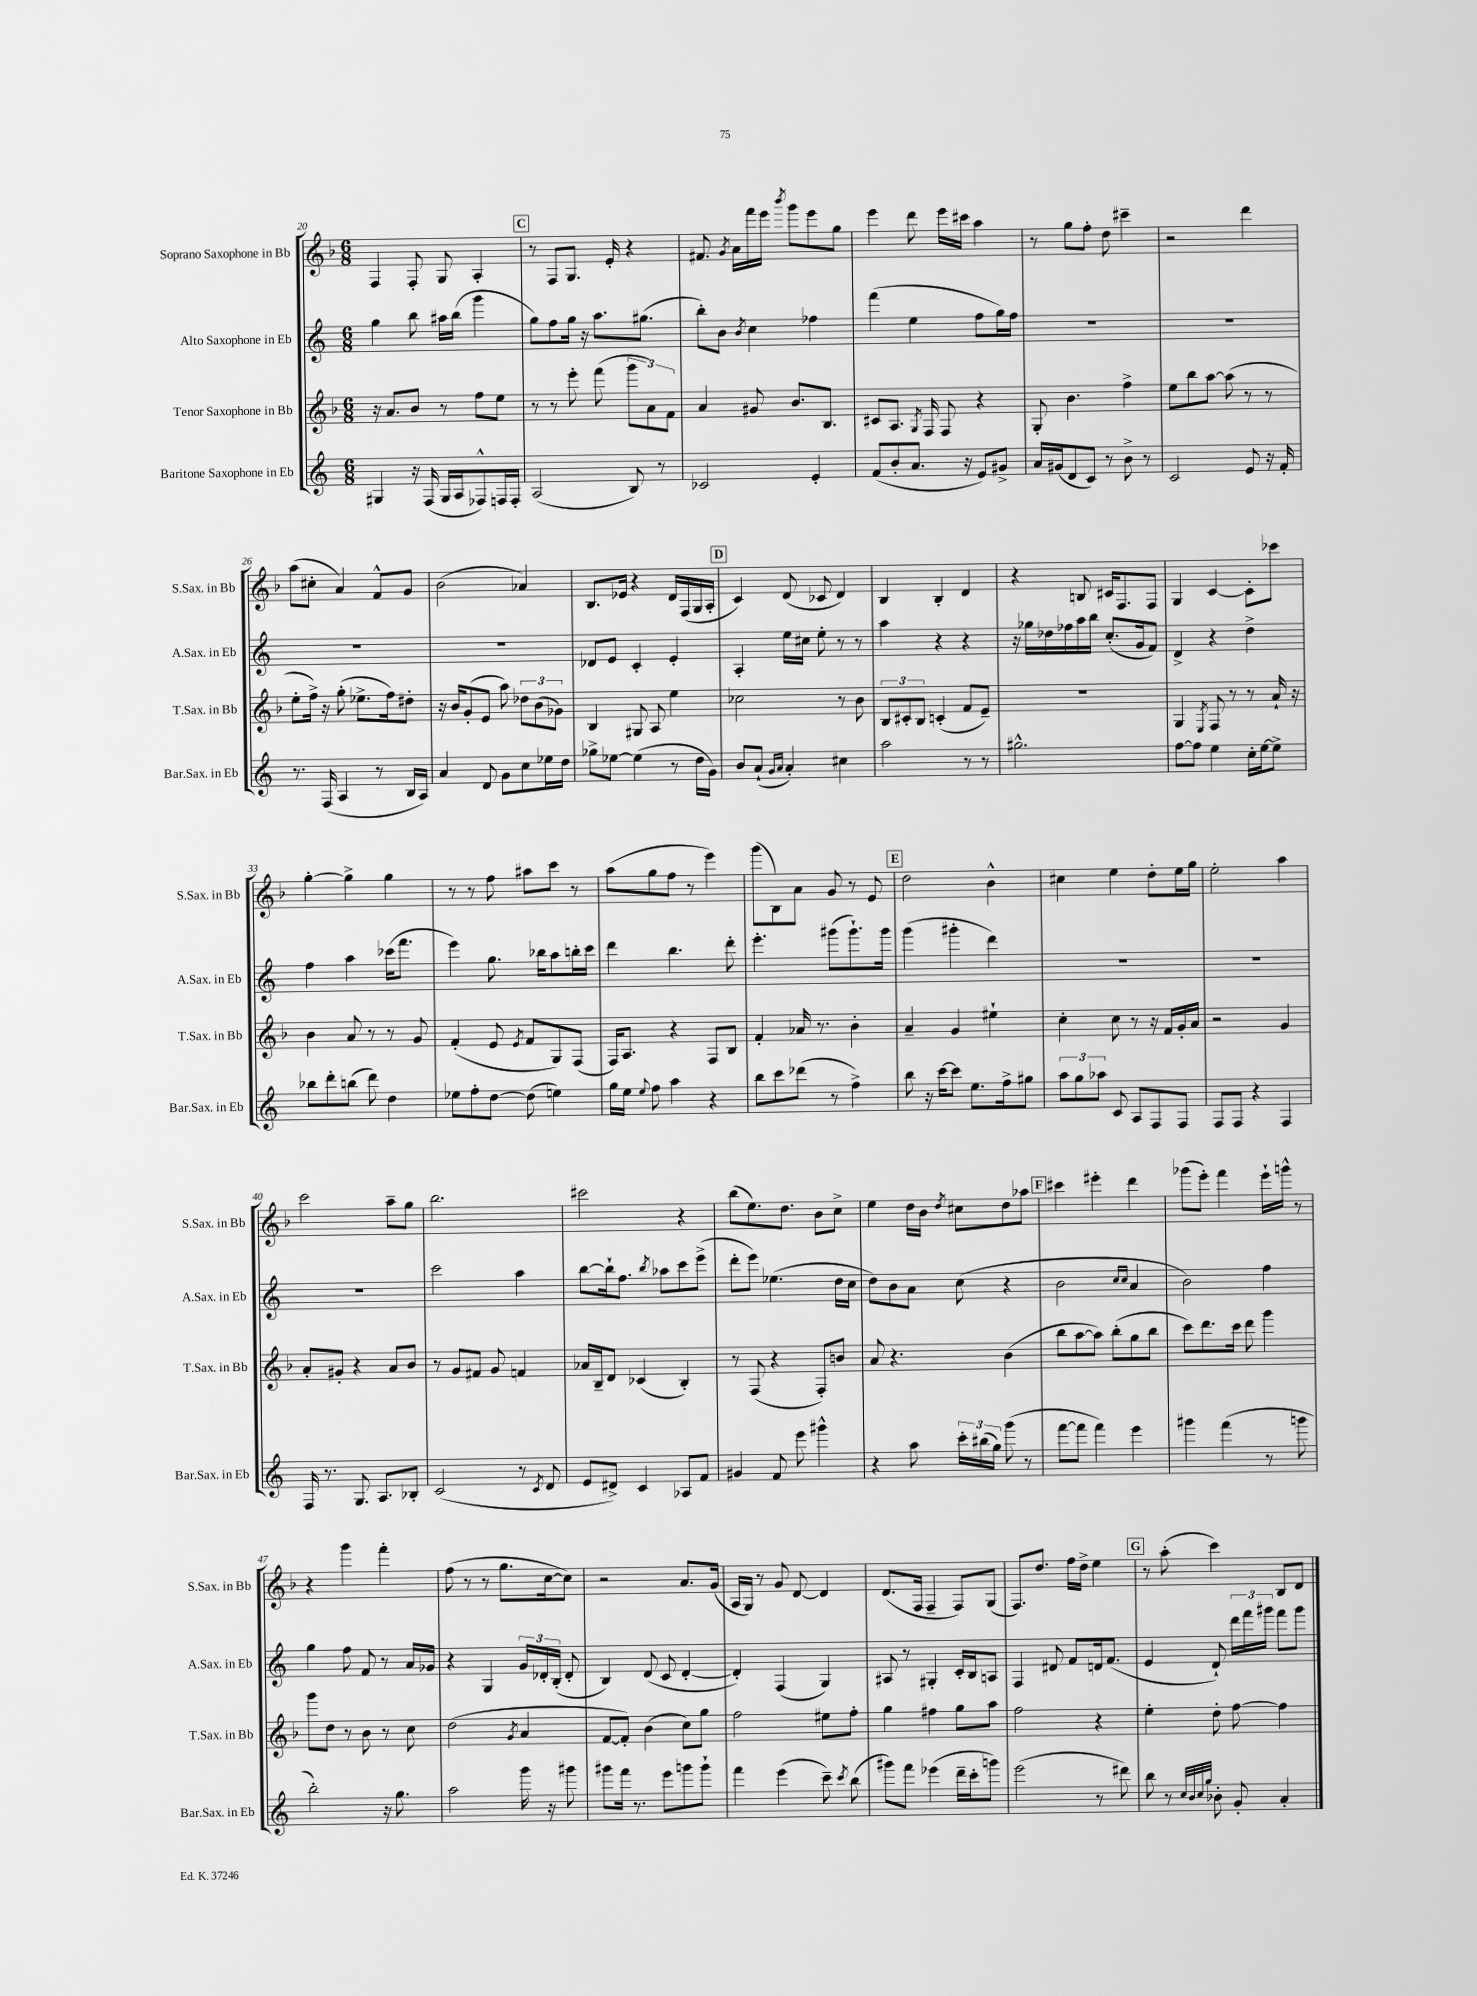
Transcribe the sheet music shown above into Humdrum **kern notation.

**kern	**kern	**kern	**kern
*part4	*part3	*part2	*part1
*staff4	*staff3	*staff2	*staff1
*I"Baritone Saxophone in Eb	*I"Tenor Saxophone in Bb	*I"Alto Saxophone in Eb	*I"Soprano Saxophone in Bb
*I'Bar.Sax. in Eb	*I'T.Sax. in Bb	*I'A.Sax. in Eb	*I'S.Sax. in Bb
*clefG2	*clefG2	*clefG2	*clefG2
*k[]	*k[b-]	*k[]	*k[b-]
*M6/8	*M6/8	*M6/8	*M6/8
=20	=20	=20	=20
4G#X/	16r	4gg\	4F/
.	8.a/L	.	.
16r	8b-/J	8bb\	8F'/
(16F/	.	.	.
16G#/LL	8r	16aa#X\LL	8G/
16A/J	.	(16bb\JJ	.
8F-X^^/)	8ff\L	4ggg\	4A'/
16Fn/L	8ee\J	.	.
16F'/JJ	.	.	.
!!LO:REH:place=s1:t=C
=21	=21	=21	=21
(2A/	8r	8gg\L)	8r
.	8r	8ff\	8F/L
.	8eee'\	16gg\Jk	8.G/J
.	.	16r	.
.	(8fff\	8.aa\L	.
.	.	.	16e'/
8B/)	12ggg\L	.	4r
.	.	(8.gg#X\J	.
.	12a\)	.	.
8r	.	.	.
.	12f\J	.	.
=22	=22	=22	=22
2c-X/	4a/	8bb'\L)	8.f#X/
.	.	8b\J	.
.	.	.	8qg/
.	.	.	16a\LL
.	.	8qb/	.
.	8g#X/	4cc\	16fff\
.	.	.	16eee\JJ
.	.	.	8qbbb-/
.	8.b-/L	.	8ggg\L
4e'/	.	4ff-X\	8eee\
.	8.B-/J	.	.
.	.	.	8gg\J
=23	=23	=23	=23
(8f/L	8c#X/L	(4fff\	4eee\
8b'/	8.A/J	.	.
8.a/J	.	4ee\	8ddd\
.	8qG/	.	.
.	16F/	.	.
.	8F/	.	16eee\LL
16r	.	.	16ccc#X\JJ
8e/L)	4r	8ff\L	4aa\
8g#X^/J	.	16gg\L)	.
.	.	16ff\JJ	.
=24	=24	=24	=24
16a/LL	8G'/	2.r	8r
(16g#X/J	.	.	.
8d/	4.b-\	.	8gg\L
8c/J)	.	.	8ff'\J
8r	.	.	8dd\
8b^\	4ff^\	.	4ccc#X~\
8r	.	.	.
=25	=25	=25	=25
2c/	8ee\L	2.r	2r
.	8bb-\	.	.
.	[8aa\J	.	.
.	(8aa\]	.	.
8e/	8r	.	4ddd\
16r	8r	.	.
16f'/	.	.	.
!!LO:LB:g=z
=26	=26	=26	=26
8.r	8ee'\L	2.r	(8aa\L
.	16ff^\Jk)	.	8cc#X'\J
(16F/	16r	.	.
4A/	(8gg'\	.	4a/)
.	8.ee-X^\L	.	.
8r	.	.	8f^^/L
.	16ff\k)	.	.
16B/LL	8dd#X'\J	.	8g/J
16A/JJ)	.	.	.
=27	=27	=27	=27
4a/	16r	2.r	(2b-\
.	16b-/KL	.	.
.	(8g'/	.	.
8d/	8e/J	.	.
8g\L	8aa\)	.	.
8cc\	12dd-X\L	.	4a-X/)
.	(12b-\	.	.
16ee-X\L	.	.	.
.	12g-X\J)	.	.
16dd\JJ	.	.	.
=28	=28	=28	=28
8gg-X^\L	4B-/	8d-X/L	8.B-/L
[8ee-X\J	.	8e/J	.
.	.	.	16e-X/Jk
(4ee-\]	8G#X/	4c'/	4r
.	8A/	.	.
8r	4ee\	4e'/	16d/LL
.	.	.	(16F/
16dd\LL	.	.	16G/
16g\JJ)	.	.	16A'/JJ
!!LO:REH:place=s1:t=D
=29	=29	=29	=29
8b/L	2cc-X\	4A'/	4c/)
(8a`/J	.	.	.
16qqg/LL	.	.	.
16qqa/JJ	.	.	.
4a'/)	.	16ee\LL	(8d/
.	.	16cc#X\JJ	.
.	.	8ee'\	8c-X/
4cc#X\	8r	8r	4d/)
.	8b-\	8r	.
=30	=30	=30	=30
2aa\	12B-/L	4aa\	4B-/
.	12c#X'/	.	.
.	12B-/J	.	.
.	(4cn'/	4r	4B-'/
8r	8f/L	4r	4d/
8r	8e~/J)	.	.
=31	=31	=31	=31
2.gg#X^^\	2.r	16r	4r
.	.	16gg-X\LL	.
.	.	16dd-X\	.
.	.	16ff-X\	.
.	.	16aa\	8Bn/
.	.	16bb\JJ	.
.	.	(8.cc'/L	16c#X/KL
.	.	.	8.F/
.	.	16g/k	.
.	.	8f/J)	8F/J
=32	=32	=32	=32
[8ff\L	4G/	4d^/	4G/
8ff\J]	.	.	.
.	8qE/	.	.
4ee\	8F/	4r	[4c/
.	8r	.	.
16cc'\LL	8r	4dd^\	8c'\L]
[16ee\J	.	.	.
8ee^\J]	16a`/	.	8ccc-X\J
.	16r	.	.
!!LO:LB:g=z
=33	=33	=33	=33
8bb-X\L	4b-\	4ff\	[4gg'\
8ddd'\	.	.	.
(8bbn\J	8a/	4aa\	4gg^\]
8ddd\)	8r	.	.
4dd\	8r	(16ccc-X\KL	4gg\
.	.	8.fff\J	.
.	8g/	.	.
=34	=34	=34	=34
8ee-X\L	(4f'/	4eee\)	8r
8ff'\	.	.	8r
[8dd\J	8e/	8.gg\	8ff\
.	8qe/	.	.
(8dd\]	8f/L	.	8aa#X\L
.	.	16bb-X\KL	.
4een\)	8G/)	8aa\	8ccc\J
.	(8F/J	16bbn'\L	8r
.	.	16ccc\JJ	.
=35	=35	=35	=35
16gg\LL	16F/KL)	4ddd\	(8aa\L
16ee\JJ	8.A/J	.	.
8qqee/	.	.	.
8ff\	.	.	8gg\
4aa\	4r	4.bb\	8ff\J
.	.	.	8r
4r	8F/L	.	4eee\)
.	8B-/J	8ddd'\	.
=36	=36	=36	=36
8bb\L	4f'/	4.eee'\	(8ggg\L
8ccc\	.	.	8B-\)
(8ddd-X\J	16a-X/	.	8a\J
.	8.r	.	.
8r	.	(8ggg#X\L	8g/
4ff^\)	4b-'\	8.ggg#`\)	8r
.	.	.	8e/
.	.	16ggg#\Jk	.
!!LO:REH:place=s1:t=E
=37	=37	=37	=37
8bb\	4a~/	(4ggg\	2dd\
16r	.	.	.
[16ccc\KL	.	.	.
8ccc\J]	4g/	4ggg#X'\	.
8.ee\L	.	.	.
.	4ee#X`\	4ddd\)	4b-^^\
16ff^\k	.	.	.
8gg#X\J	.	.	.
=38	=38	=38	=38
12aa\L	4cc'\	2.r	4cc#X\
12gg\	.	.	.
12aa-X\J	.	.	.
8c/	8cc\	.	4ee\
8A/L	8r	.	.
8F/	16r	.	8dd'\L
.	16f/LL	.	.
8F/J	16g'/	.	16ee\L
.	16a/JJ	.	16gg\JJ
=39	=39	=39	=39
8F/L	2r	2.r	2ee'\
8F/J	.	.	.
4r	.	.	.
4F/	4g/	.	4aa\
!!LO:LB:g=z
=40	=40	=40	=40
16F/	8a'/L	2.r	2ccc\
8.r	.	.	.
.	8g#X'/J	.	.
8.G/	4r	.	.
8.A/L	.	.	.
.	8a/L	.	8aa~\L
8B-X'/J	8b-/J	.	8gg\J
=41	=41	=41	=41
(2c/	8r	2ccc\	2.bb-\
.	8g/L	.	.
.	8f#X/J	.	.
.	8g/	.	.
8r	4fn/	4aa\	.
8qc/	.	.	.
8d/	.	.	.
=42	=42	=42	=42
8e/L	16a-X/LL	[8bb\L	2ccc#X\
.	16B-~/J	.	.
8d#X^/J)	8d/J	16bb`\k]	.
.	.	8.ff\J	.
4c/	(4c-X/	.	.
.	.	8qbb/	.
.	.	8aa-X\L	.
8A-X/L	4B-'/)	8ccc\	4r
8f/J	.	(8eee^\J	.
=43	=43	=43	=43
4g#X/	8r	8ddd'\L	(8bb-\L
.	(8F/	8eee\J)	8.ee\)
8f/	4r	(4.ee-X\	.
.	.	.	8.dd\J
8eee\	.	.	.
4ggg#X^^\	8F'/L)	.	8b-\L
.	8bn/J	16dd\LL	8cc^\J
.	.	16cc\JJ	.
=44	=44	=44	=44
4r	8a/	8dd\L)	4ee\
.	4.r	8b\	.
8aa\	.	8a\J	16dd\LL
.	.	.	16b-\JJ
.	.	.	8qdd/
24ccc'\LL	.	(8cc\	8cc#X\L
(24bb#X\	.	.	.
24gg\JJ)	.	.	.
(8ggg\	(4b-\	4r	8dd\
8r	.	.	8aa-X\J
!!LO:REH:place=s1:t=F
=45	=45	=45	=45
[8fff\L	8bb-\L	2b\	4ccc#X\
8fff\J]	[8aa\	.	.
4fff\)	8aa\J])	.	4eee#X'\
.	(8bb-'\L	.	.
.	.	16qqcc/LL	.
.	.	16qqcc/JJ	.
4eee\	8gg\	4a/	4ddd\
.	8bb-\J	.	.
=46	=46	=46	=46
4ggg#X\	8ccc\L)	2b\)	(8ggg-X\L
.	8.ddd\	.	8eee'\J)
(4fff\	.	.	4fff\
.	16ccc\Jk	.	.
.	8ddd\	.	.
8r	4ggg\	4ff\	16eee`\LL
.	.	.	16gggn^^\JJ
8gggn\	.	.	8r
!!LO:LB:g=z
=47	=47	=47	=47
2bb'\)	8ggg\L	4gg\	4r
.	8dd\J	.	.
.	8r	8ff\	4ggg\
.	8b-\	8f/	.
16r	8r	8r	4fff'\
8.gg\	.	.	.
.	8cc\	16a/LL	.
.	.	16g-X/JJ	.
=48	=48	=48	=48
2aa\	(2dd\	4r	(8ff\
.	.	.	8r
.	.	4G/	8r
.	.	.	8.gg\L
.	8qg/	.	.
16ggg\	4a/	24g/LL	.
.	.	24d-X'/	.
16r	.	.	[16cc\k
.	.	(24B'/JJ	.
8ggg#X\	.	8d-'/	8cc\J])
=49	=49	=49	=49
8ggg#X\L	[8f/L	4B/)	2r
16fff\Jk	8f'/J])	.	.
8.r	.	.	.
.	(4b-\	(8d/	.
8eee\L	.	8c/	.
8gggn\	8cc\L)	[4d'/	8.a/L
8ggg`\J	8gg\J	.	.
.	.	.	(16g/Jk
=50	=50	=50	=50
4fff\	2ff\	4d'/])	16A/LL
.	.	.	16G/JJ)
.	.	.	8r
(4eee\	.	(4F/	8g/
.	.	.	[8d/
8ccc~\)	8ee#X\L	4G/)	4d/]
8qccc/	.	.	.
(8bb\	8ff'\J	.	.
=51	=51	=51	=51
8ggg#X\L)	4gg\	8A#X/	(8.d/L
8fff\J	.	8r	.
.	.	.	16F/Jk
(4eee-X\	4ff#X\	4G#X'/	4F~/
16ddd~\LL	8gg\L	16c'/LL	8F/L)
16ccc'\J	.	16B/J	.
8gggn\J)	8aa\J	8An/J	(8G/J
=52	=52	=52	=52
(2eee\	2ff\	4F/	8.F/L)
.	.	.	8.dd/J
.	.	8d#X/	.
.	.	8f/L	16ff\LL
.	.	.	16dd^\JJ
8r	4r	16dn/k	4ee\
.	.	(8.f/J	.
8ddd#X\)	.	.	.
!!LO:REH:place=s1:t=G
=53	=53	=53	=53
8bb\	4ee'\	4e/	8r
8r	.	.	(8aa'\
32qqcc/LLL	.	.	.
32qqb/	.	.	.
32qqcc/	.	.	.
32qqgg/JJJ	.	.	.
8b-X'\	8dd'\	8d`/)	4ccc\)
8g'/	[8ff\	24ddd\LL	.
.	.	24fff\	.
.	.	24ggg#X\JJ	.
4a'/	4ff\]	8fff\L	8B-/L
.	.	8ggg#\J	8d/J
==	==	==	==
*-	*-	*-	*-
